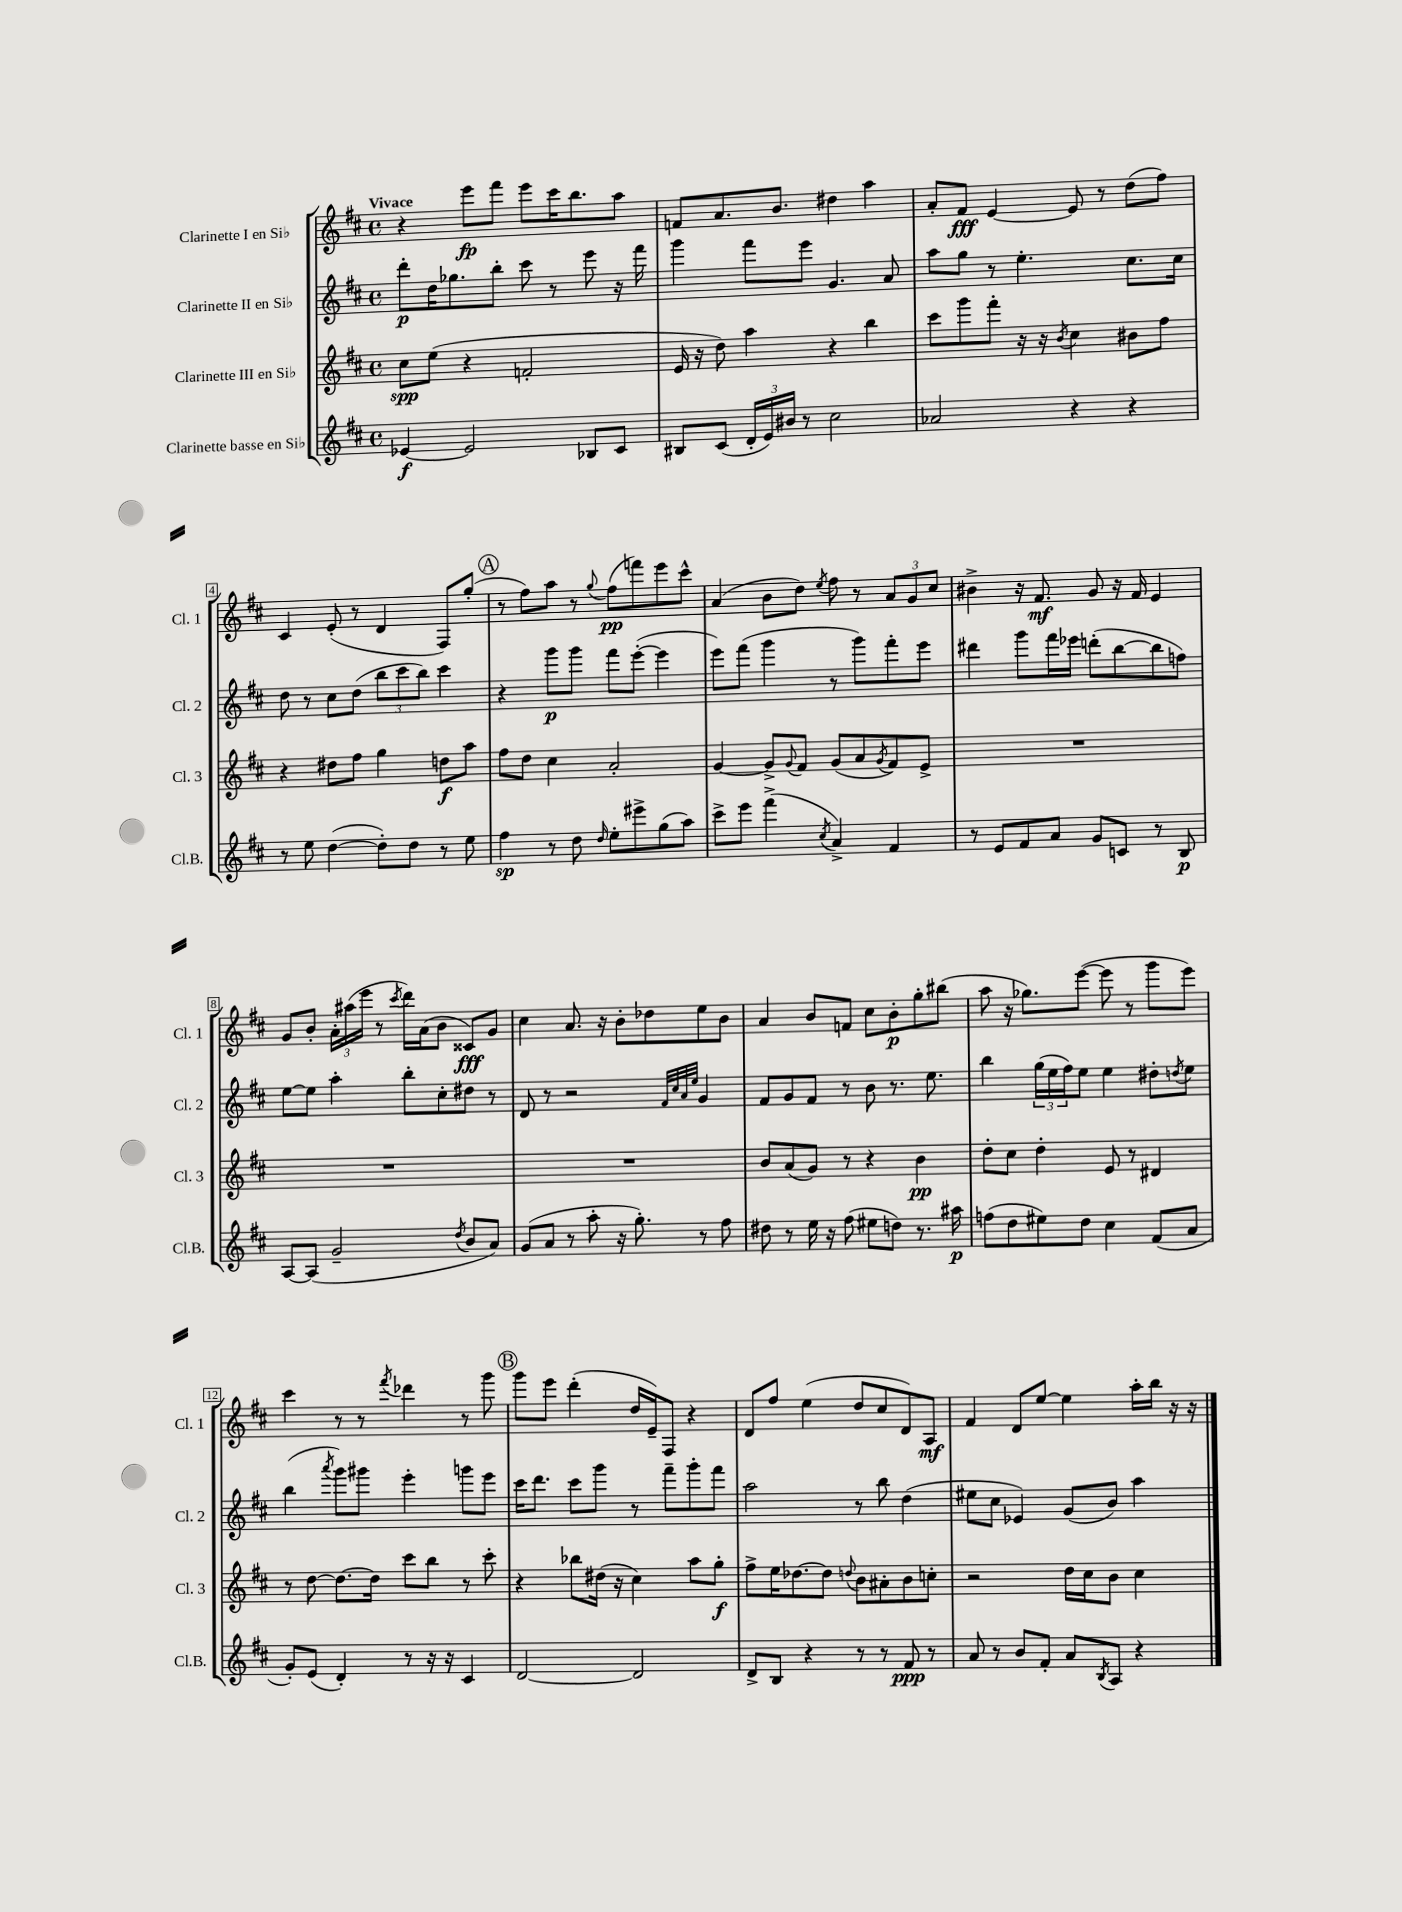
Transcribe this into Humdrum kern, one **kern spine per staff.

**kern	**dynam	**kern	**dynam	**kern	**dynam	**kern	**dynam
*part4	*part4	*part3	*part3	*part2	*part2	*part1	*part1
*staff4	*staff4	*staff3	*staff3	*staff2	*staff2	*staff1	*staff1
*I"Clarinette basse en Si♭	*	*I"Clarinette III en Si♭	*	*I"Clarinette II en Si♭	*	*I"Clarinette I en Si♭	*
*I'Cl.B.	*	*I'Cl. 3	*	*I'Cl. 2	*	*I'Cl. 1	*
*clefG2	*	*clefG2	*	*clefG2	*	*clefG2	*
*k[f#c#]	*	*k[f#c#]	*	*k[f#c#]	*	*k[f#c#]	*
*M4/4	*	*M4/4	*	*M4/4	*	*M4/4	*
*met(c)	*	*met(c)	*	*met(c)	*	*met(c)	*
=1	=1	=1	=1	=1	=1	=1	=1
!	!	!	!	!	!	!LO:TX:a:B:t=Vivace	!
[4e-X/	f	8cc#\L	spp	8ddd'\L	p	4r	.
.	.	(8ee\J	.	16dd\K	.	.	.
.	.	.	.	8.gg-X\	.	.	.
2e-/]	.	4r	.	.	.	8eee\L	fp
.	.	.	.	8bb'\J	.	8fff#\J	.
.	.	2fn'/	.	8ccc#\	.	8eee\L	.
.	.	.	.	8r	.	16ccc#\K	.
.	.	.	.	.	.	8.bb\	.
8B-X/L	.	.	.	8eee\	.	.	.
8c#/J	.	.	.	16r	.	8aa\J	.
.	.	.	.	16fff#\	.	.	.
=2	=2	=2	=2	=2	=2	=2	=2
8B#X/L	.	16e/	.	4ggg\	.	8fn/L	.
.	.	16r	.	.	.	.	.
(8c#/J	.	8dd\)	.	.	.	8.a/	.
24d'/LL	.	4aa\	.	8fff#\L	.	.	.
24e/)	.	.	.	.	.	.	.
.	.	.	.	.	.	8.b/J	.
24b#X/JJ	.	.	.	.	.	.	.
8r	.	.	.	8eee\J	.	.	.
2cc#\	.	4r	.	4.g/	.	4dd#X\	.
.	.	4bb\	.	.	.	4aa\	.
.	.	.	.	8a/	.	.	.
=3	=3	=3	=3	=3	=3	=3	=3
2a-X/	.	8ccc#\L	.	8aa\L	.	8a'/L	.
.	.	8ggg\	.	8gg\J	.	8f#/J	fff
.	.	8fff#'\J	.	8r	.	[4e/	.
.	.	16r	.	4.ee'\	.	.	.
.	.	16r	.	.	.	.	.
.	.	8qb/	.	.	.	.	.
4r	.	4cc#\	.	.	.	8e/]	.
.	.	.	.	.	.	8r	.
4r	.	8b#X\L	.	8.cc#\L	.	(8dd\L	.
.	.	8ff#\J	.	.	.	8ff#\J)	.
.	.	.	.	16cc#\Jk	.	.	.
!!LO:LB:g=z
=4	=4	=4	=4	=4	=4	=4	=4
8r	.	4r	.	8dd\	.	4c#/	.
8ee\	.	.	.	8r	.	.	.
([4dd\	.	8dd#X\L	.	8cc#\L	.	(8e'/	.
.	.	8ff#\J	.	(8dd\J	.	8r	.
8dd'\L])	.	4gg\	.	12bb\L	.	4d/	.
.	.	.	.	12ccc#\	.	.	.
8dd\J	.	.	.	.	.	.	.
.	.	.	.	12bb\J)	.	.	.
8r	.	8ddn\L	f	4ccc#\	.	8F#/L)	.
8ee\	.	8aa\J	.	.	.	(8gg'/J	.
!!LO:REH:place=s1:t=A
=5	=5	=5	=5	=5	=5	=5	=5
4ff#\	sp	8ff#\L	.	4r	.	8r	.
.	.	8dd\J	.	.	.	8ff#\L)	.
8r	.	4cc#\	.	8ggg\L	p	8aa\J	.
8dd\	.	.	.	8ggg\J	.	8r	.
16qqdd/	.	.	.	.	.	8qqgg/	.
8ee'\L	.	2a'/	.	8fff#\L	.	(8ff#\L	pp
8eee#X^\	.	.	.	([8eee'\J	.	8fffn\)	.
(8gg\	.	.	.	4eee\]	.	8eee\	.
8aa\J)	.	.	.	.	.	8ccc#^^\J	.
=6	=6	=6	=6	=6	=6	=6	=6
8ccc#^\L	.	[4g/	.	8eee\L)	.	(4a/	.
8eee\J	.	.	.	(8fff#\J	.	.	.
(4fff#^\	.	8g^/L]	.	4ggg\	.	8b\L	.
.	.	8qqg/	.	.	.	.	.
.	.	8f#/J	.	.	.	8dd\J)	.
8qcc#/	.	.	.	.	.	8qee/	.
4a^/)	.	(8g/L	.	8r	.	8ff#\	.
.	.	8a/	.	8ggg\L)	.	8r	.
.	.	8qg/	.	.	.	.	.
4f#/	.	8f#/)	.	8fff#'\	.	12a/L	.
.	.	.	.	.	.	12g/	.
.	.	8e^/J	.	8eee\J	.	.	.
.	.	.	.	.	.	12cc#/J	.
=7	=7	=7	=7	=7	=7	=7	=7
8r	.	1r	.	4ddd#X\	.	4b#X^\	.
8e/L	.	.	.	.	.	.	.
8f#/	.	.	.	8ggg\L	.	16r	.
.	.	.	.	.	.	8.f#/	mf
8a/J	.	.	.	16fff#\L	.	.	.
.	.	.	.	16eee-X\JJ	.	.	.
8g/L	.	.	.	(8dddn'\L	.	8g/	.
8cn/J	.	.	.	[8bb\	.	16r	.
.	.	.	.	.	.	16f#/	.
8r	.	.	.	8bb\]	.	4e/	.
8B/	p	.	.	8ffn\J)	.	.	.
!!LO:LB:g=z
=8	=8	=8	=8	=8	=8	=8	=8
[8A/L	.	1r	.	[8ee\L	.	8g/L	.
(8A/J]	.	.	.	8ee\J]	.	8b'/J	.
2g~/	.	.	.	4aa'\	.	24a'\LL	.
.	.	.	.	.	.	(24aa#X\	.
.	.	.	.	.	.	24eee\JJ	.
.	.	.	.	.	.	8r	.
.	.	.	.	.	.	8qccc#/	.
.	.	.	.	8bb'\L	.	16ddd\LL)	.
.	.	.	.	.	.	(16a\J	.
.	.	.	.	8cc#'\	.	8b\J	.
8qdd/	.	.	.	.	.	.	.
8b/L	.	.	.	8dd#X\J	.	8c##X/L)	fff
8a/J)	.	.	.	8r	.	8g/J	.
=9	=9	=9	=9	=9	=9	=9	=9
(8g/L	.	1r	.	8d/	.	4cc#\	.
8a/J	.	.	.	8r	.	.	.
8r	.	.	.	2r	.	8.a/	.
8aa'\	.	.	.	.	.	.	.
.	.	.	.	.	.	16r	.
16r	.	.	.	.	.	8b'\L	.
8.gg'\)	.	.	.	.	.	.	.
.	.	.	.	.	.	8dd-X\	.
.	.	.	.	32qqf#/LLL	.	.	.
.	.	.	.	32qqcc#/	.	.	.
.	.	.	.	32qqa/	.	.	.
.	.	.	.	32qqee/JJJ	.	.	.
8r	.	.	.	4g/	.	8ee\	.
8ff#\	.	.	.	.	.	8b\J	.
=10	=10	=10	=10	=10	=10	=10	=10
8dd#X\	.	8b/L	.	8f#/L	.	4a/	.
8r	.	(8a/	.	8g/	.	.	.
16ee\	.	8g/J)	.	8f#/J	.	8b/L	.
16r	.	.	.	.	.	.	.
(8ff#\	.	8r	.	8r	.	8fn/J	.
8ee#X\L	.	4r	.	8b\	.	8cc#\L	.
8ddn\J)	.	.	.	8.r	.	8b'\	p
8.r	.	4b\	pp	.	.	8gg'\	.
.	.	.	.	8.ee\	.	.	.
.	.	.	.	.	.	(8bb#X\J	.
16aa#X\	p	.	.	.	.	.	.
=11	=11	=11	=11	=11	=11	=11	=11
(8ffn\L	.	8dd'\L	.	4bb\	.	8aa\	.
8dd\	.	8cc#\J	.	.	.	16r	.
.	.	.	.	.	.	8.gg-X\L)	.
8ee#X\)	.	4dd'\	.	(24gg\LL	.	.	.
.	.	.	.	24ee\	.	.	.
.	.	.	.	24ff#\J)	.	.	.
8dd\J	.	.	.	8ee\J	.	([8eee\J	.
4cc#\	.	8e/	.	4ee\	.	8eee\]	.
.	.	8r	.	.	.	8r	.
(8f#/L	.	4d#X/	.	8dd#X'\L	.	8ggg\L	.
.	.	.	.	8qddn/	.	.	.
8a/J	.	.	.	8ee\J	.	8eee\J)	.
!!LO:LB:g=z
=12	=12	=12	=12	=12	=12	=12	=12
8g'/L)	.	8r	.	(4bb\	.	4ccc#\	.
(8e/J	.	[8dd\	.	.	.	.	.
.	.	.	.	8qaaa/	.	.	.
4d'/)	.	8.dd\L_	.	8ggg\L)	.	8r	.
.	.	.	.	8ggg#X\J	.	8r	.
.	.	16dd\Jk]	.	.	.	.	.
.	.	.	.	.	.	8qfff#/	.
8r	.	8ccc#\L	.	4eee'\	.	4ddd-X\	.
16r	.	8bb\J	.	.	.	.	.
16r	.	.	.	.	.	.	.
4c#/	.	8r	.	8gggn\L	.	8r	.
.	.	8ccc#'\	.	8eee\J	.	8ggg\	.
!!LO:REH:place=s1:t=B
=13	=13	=13	=13	=13	=13	=13	=13
[2d/	.	4r	.	16ccc#\KL	.	8ggg\L	.
.	.	.	.	8.ddd\J	.	.	.
.	.	.	.	.	.	8eee\J	.
.	.	8bb-X\L	.	8ccc#\L	.	(4ddd'\	.
.	.	(16dd#X\Jk	.	8ggg\J	.	.	.
.	.	16r	.	.	.	.	.
2d/]	.	4cc#\)	.	8r	.	16dd/LL	.
.	.	.	.	.	.	16e~/J)	.
.	.	.	.	8fff#~\L	.	8F#/J	.
.	.	8aa\L	.	8ggg'\	.	4r	.
.	.	8gg'\J	f	8fff#\J	.	.	.
=14	=14	=14	=14	=14	=14	=14	=14
8d^/L	.	8ff#^\L	.	2aa\	.	8d/L	.
8B/J	.	16ee\K	.	.	.	8ff#/J	.
.	.	[8.dd-X\	.	.	.	.	.
4r	.	.	.	.	.	(4ee\	.
.	.	8dd-\J]	.	.	.	.	.
.	.	8qqddn/	.	.	.	.	.
8r	.	8b\L	.	8r	.	8dd/L	.
8r	.	8a#X'\	.	8bb\	.	8cc#/	.
8f#/	ppp	8b\	.	(4dd\	.	8d/)	.
8r	.	8ccn'\J	.	.	.	8A/J	mf
=15	=15	=15	=15	=15	=15	=15	=15
8a/	.	2r	.	8ee#X\L	.	4f#/	.
8r	.	.	.	8cc#\J	.	.	.
8b/L	.	.	.	4e-X/)	.	8d/L	.
8f#'/J	.	.	.	.	.	[8ee/J	.
8a/L	.	16dd\LL	.	(8g/L	.	4ee\]	.
.	.	16cc#\J	.	.	.	.	.
8qB/	.	.	.	.	.	.	.
8A/J	.	8b\J	.	8b/J)	.	.	.
4r	.	4cc#\	.	4aa\	.	16aa'\LL	.
.	.	.	.	.	.	16bb\JJ	.
.	.	.	.	.	.	16r	.
.	.	.	.	.	.	16r	.
==	==	==	==	==	==	==	==
*-	*-	*-	*-	*-	*-	*-	*-
